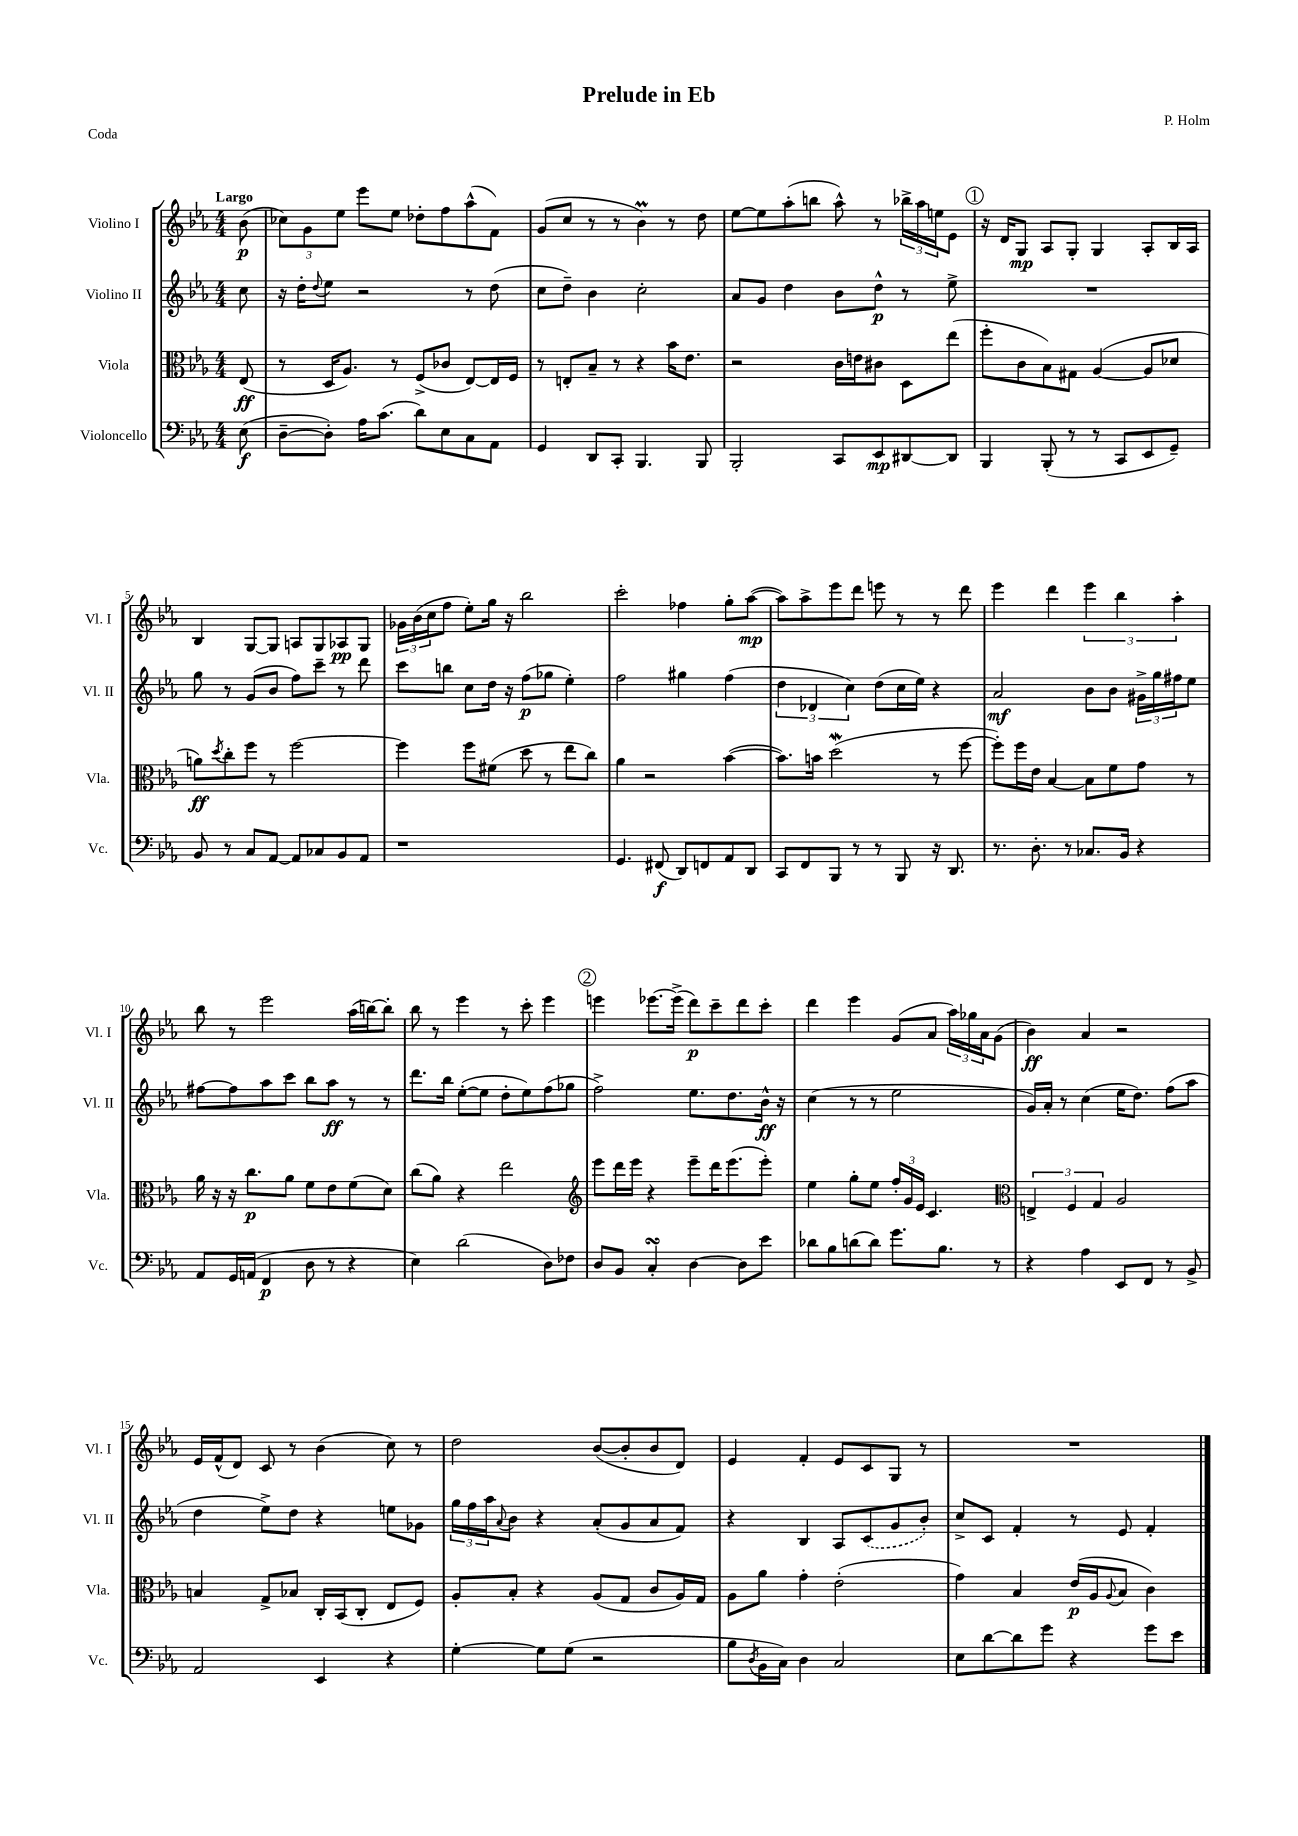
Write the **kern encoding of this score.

**kern	**kern	**kern	**kern
*staff4	*staff3	*staff2	*staff1
*clefF4	*clefC3	*clefG2	*clefG2
*k[b-e-a-]	*k[b-e-a-]	*k[b-e-a-]	*k[b-e-a-]
*M4/4	*M4/4	*M4/4	*M4/4
(8E-	(8E-	8cc	(8b-
=	=	=	=
[8D~	8r	16r	12cc-)
.	.	16dd'	.
.	.	.	12g
.	.	8qqdd	.
8D'])	16D	8ee-	.
.	.	.	12ee-
.	8.A-)	.	.
16A-	.	2r	8eee-
(8.c	.	.	.
.	8r	.	8ee-
8d)	(8F^	.	8dd-'
8E-	8c-	.	8ff
8C	[8E-)	8r	(8aa-^^
8AA-	16E-]	(8dd	8f)
.	16F	.	.
=	=	=	=
4GG	8r	8cc	(8g
.	8E'	8dd~)	8cc
8DD	8B-~	4b-	8r
8CC'	8r	.	8r
4.BBB-	4r	2cc'	4b-)
.	16b-	.	8r
.	8.e-	.	.
8BBB-	.	.	8dd
=	=	=	=
2BBB-'	2r	8a-	[8ee-
.	.	8g	8ee-]
.	.	4dd	(8aa-'
.	.	.	8bb
8CC	16c	8b-	8aa-^^)
.	16e	.	.
8EE-	8c#	8dd^^	8r
[8DD#	8D	8r	24bb-^
.	.	.	24aa-
.	.	.	24ee
8DD#]	(8ee-	8ee-^	8e-
=	=	=	=
4BBB-	8ff'	1r	16r
.	.	.	16d
.	8c	.	8G
(8BBB-'	8B-)	.	8A-
8r	8G#	.	8G'
8r	([4A-	.	4G
8CC	.	.	.
8EE-	8A-]	.	8A-'
8GG~)	8d-	.	16B-
.	.	.	16A-
=	=	=	=
8BB-	8a)	8gg	4B-
.	8qdd	.	.
8r	8cc'	8r	.
8C	8ff	(8g	[8G
[8AA-	8r	8b-	8G]
8AA-]	[2ff	8ff)	8A
8C-	.	8ccc~	8G
8BB-	.	8r	8A-
8AA-	.	8ddd	8G
=	=	=	=
1r	4ff]	8ccc	24g-
.	.	.	(24b-
.	.	.	24cc
.	.	8bb	8ff
.	8ff	8cc	8ee-')
.	(8f#	16dd	16gg
.	.	16r	16r
.	8dd	(8ff	2bb-
.	8r	8gg-	.
.	8ee-	4ee-')	.
.	8cc)	.	.
=	=	=	=
4.GG	4a-	2ff	2ccc'
.	2r	.	.
(8FF#	.	.	.
8DD)	.	4gg#	4ff-
8FF	.	.	.
8AA-	([4b-	(4ff	8gg'
8DD	.	.	([8aa-
=	=	=	=
8CC	8.b-])	6dd	8aa-])
8FF	.	.	8aa-^
.	.	6d-	.
.	16b	.	.
8BBB-	(2dd	.	8eee-
.	.	6cc)	.
8r	.	.	8ddd
8r	.	(8dd	8eee
8BBB-	.	16cc	8r
.	.	16ee-)	.
16r	8r	4r	8r
8.DD	.	.	.
.	[8ff	.	8ddd
=	=	=	=
8.r	8ff'])	2a-	4eee-
.	16ff	.	.
8.D'	16e-	.	.
.	[4B-	.	4ddd
8r	.	.	.
8.C-	8B-]	8b-	6eee-
.	8f	8b-	.
.	.	.	6bb-
16BB-	.	.	.
4r	8g	24g#^	.
.	.	24gg	.
.	.	24ff#	6aa-'
.	8r	8ee-	.
=	=	=	=
8AA-	16a-	[8ff#	8bb-
.	16r	.	.
16GG	16r	8ff#]	8r
(16AA	8.cc	.	.
4FF	.	8aa-	2eee-
.	8a-	8ccc	.
8D	8f	8bb-	.
8r	8e-	8aa-	.
4r	(8f	8r	(16aa-
.	.	.	[16bb)
.	8d)	8r	8bb']
=	=	=	=
4E-)	(8cc	8.ddd	8bb-
.	8a-)	.	8r
.	.	16bb-	.
(2d	4r	([8ee-'	4eee-
.	.	8ee-]	.
.	2ee-	8dd'	8r
.	.	8ee-)	8ccc'
8D)	.	(8ff	4eee-
8F-	.	8gg-	.
=	=	=	=
*	*clefG2	*	*
8D	8eee-	2ff^)	4eee
8BB-	16ddd	.	.
.	16eee-	.	.
4C'	4r	.	[8.eee-
.	.	.	(16eee-^]
[4D	8eee-~	8.ee-	8ddd)
.	16ddd	.	8ccc~
.	(8.eee-	8.dd	.
8D]	.	.	8ddd
8e-	8eee-')	16b-^^	8ccc'
.	.	16r	.
=	=	=	=
8d-	4ee-	(4cc	4ddd
8B-	.	.	.
(8d	8gg'	8r	4eee-
8d)	8ee-	8r	.
8.g	24ff'	2ee-	(8g
.	24g	.	.
.	24e-	.	.
.	4.c	.	8a-
8.B-	.	.	.
.	.	.	24aa-)
.	.	.	24gg-
.	.	.	24a-
8r	.	.	(8g
=	=	=	=
*	*clefC3	*	*
4r	6E^	16g)	4b-)
.	.	16a-'	.
.	.	8r	.
.	6F	.	.
4A-	.	(4cc	4a-
.	6G	.	.
8EE-	2A-	16ee-	2r
.	.	8.dd)	.
8FF	.	.	.
8r	.	(8ff	.
8BB-^	.	8aa-	.
=	=	=	=
2AA-	4B	4dd	16e-
.	.	.	(16f^^
.	.	.	8d)
.	8G^	8ee-^)	8c
.	8B-	8dd	8r
4EE-	16C'	4r	(4b-
.	(16BB-	.	.
.	8C'	.	.
4r	8E-	8ee	8cc)
.	8F)	8g-	8r
=	=	=	=
[4G'	8A-'	24gg	2dd
.	.	24ff	.
.	.	24aa-	.
.	.	8qqa-	.
.	8B-'	8b-	.
8G]	4r	4r	.
(8G	.	.	.
2r	(8A-	(8a-'	([8b-
.	8G	8g	8b-']
.	8c	8a-	8b-
.	16A-)	8f)	8d)
.	16G	.	.
=	=	=	=
8B-	8A-	4r	4e-
8qD	.	.	.
16BB-	8a-	.	.
16C)	.	.	.
4D	4g'	4B-	4f'
2C	(2e-'	8A-	8e-
.	.	(8c	8c
.	.	8g	8G
.	.	8b-')	8r
=	=	=	=
8E-	4g)	8cc^	1r
[8d	.	8c	.
8d]	4B-	4f'	.
8g	.	.	.
4r	(16e-	8r	.
.	16A-	.	.
.	8qqA-	.	.
.	8B-	8e-	.
8g	4c)	4f'	.
8e-	.	.	.
==	==	==	==
*-	*-	*-	*-
